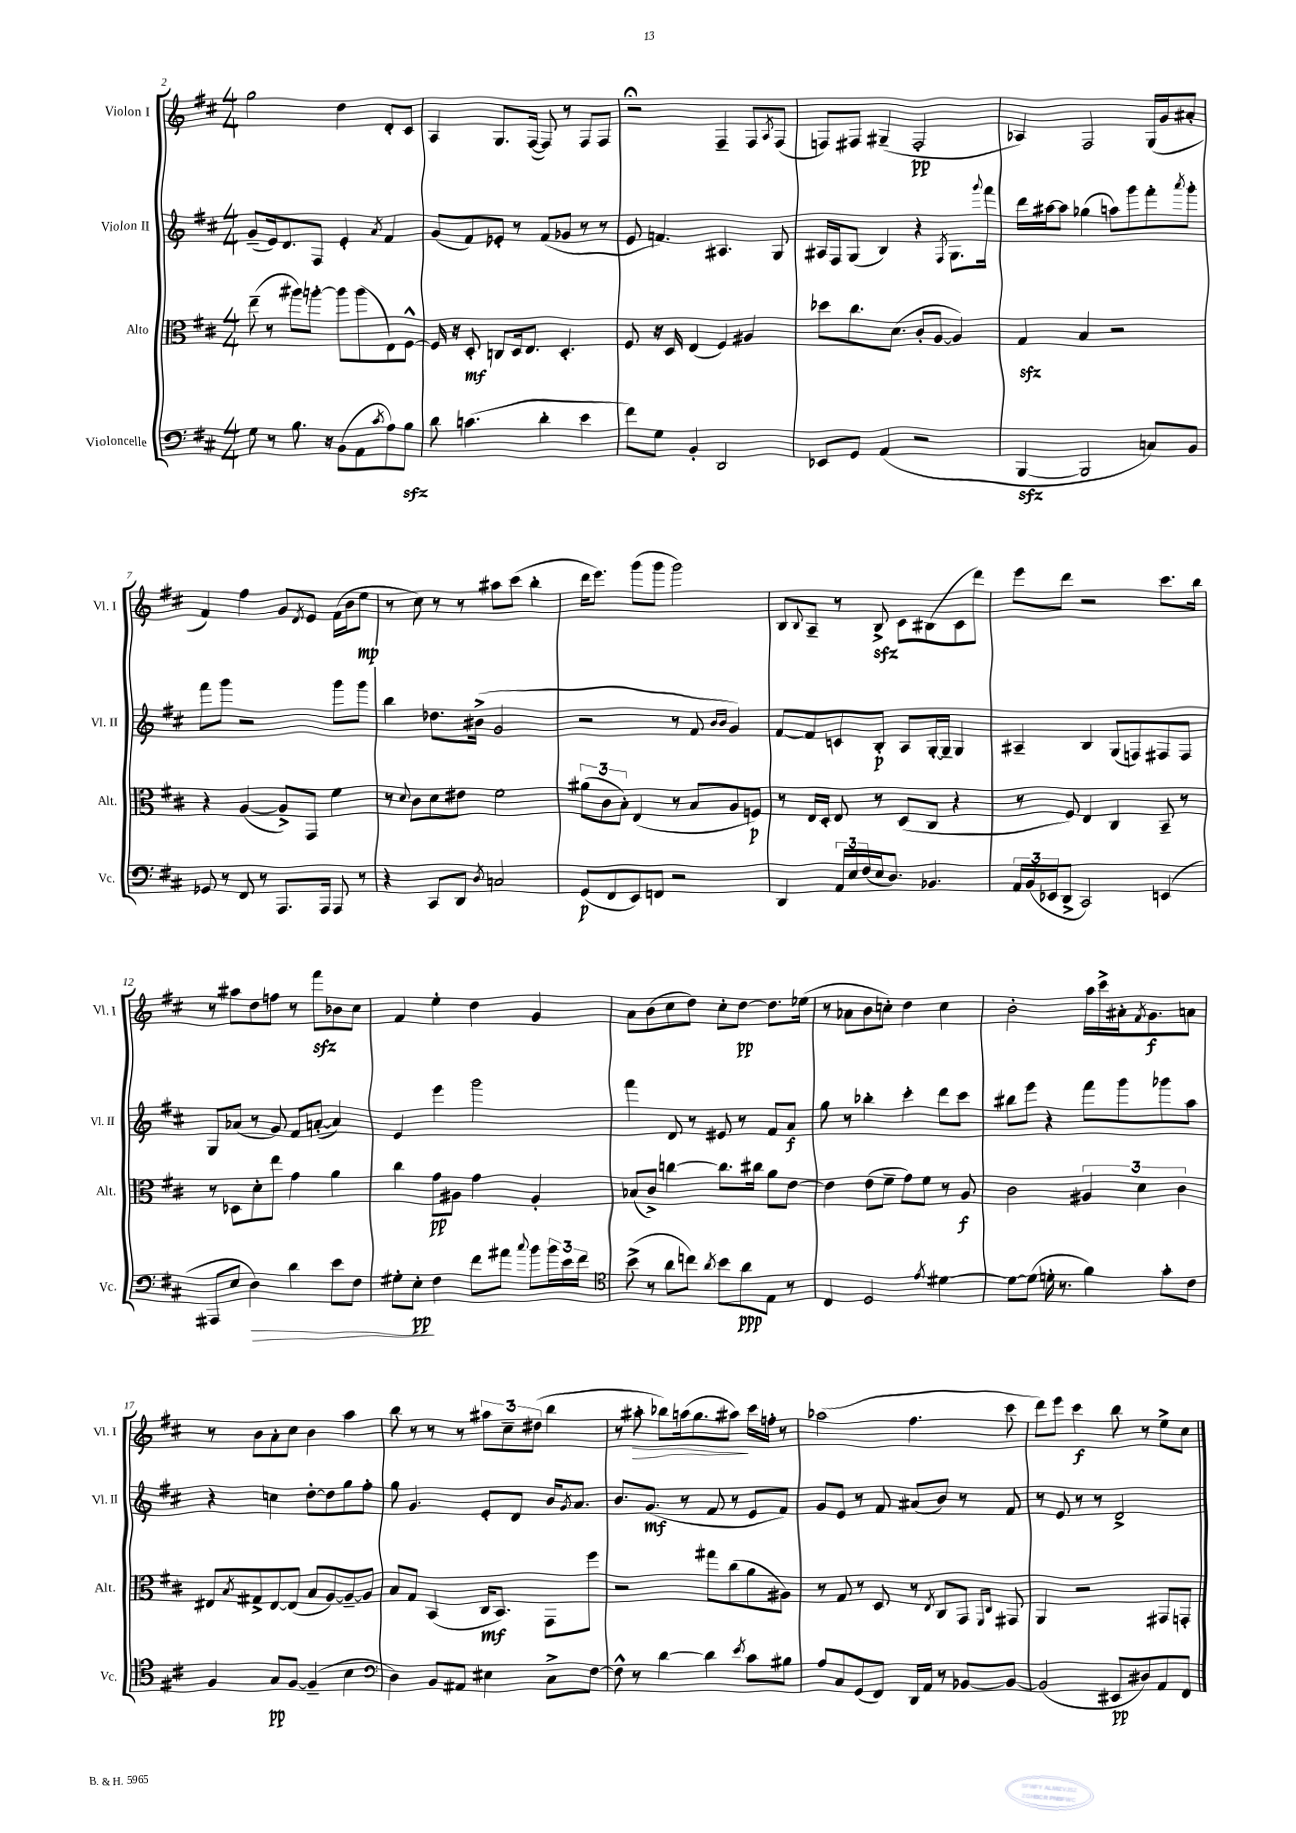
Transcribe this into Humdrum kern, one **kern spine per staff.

**kern	**kern	**kern	**kern
*staff4	*staff3	*staff2	*staff1
*clefF4	*clefC3	*clefG2	*clefG2
*k[f#c#]	*k[f#c#]	*k[f#c#]	*k[f#c#]
*M4/4	*M4/4	*M4/4	*M4/4
8G\	(8ee~\	(8g~/L	2gg\
8r	8r	16e/k)	.
.	.	8.d/	.
8.B\	8aa#\L)	.	.
.	[8aa'\J	8F#/J	.
16r	.	.	.
(8BB\L	8aa\]L	4e'/	4dd\
8AA\	(8aa\	.	.
8qc#/	.	8qa/	.
8A\)	8E\)	4f#/	8d'/L
8B\J	[8F#^^\J	.	8c#/J
=	=	=	=
8d\	16F#/]	(8g/L	4A/
.	16r	.	.
(4.c\	8D'/	8f#/)	.
.	8C/L	8e-'/J	8.G/L
.	16D/k	8r	.
.	8.E/J	.	([16F#/Jk
4d'\	.	(8f#/L	8F#/])
.	4.D'/	8g-/J	8r
4e\	.	8r	8F#/L
.	.	8r	8F#/J
=	=	=	=
8f#\L)	8F#/	8e/	2r;
8G\J	16r	4.f/)	.
.	16D/	.	.
4BB'/	(4E/	.	.
2DD/	4F#/)	4.A#/	4F#~/
.	4A#/	.	8F#/L
.	.	.	8qA/
.	.	8G/	(8F#/J
=	=	=	=
8EE-/L	8dd-\L	16A#/LL	8F/L)
.	.	16F#/J	.
8GG/J	8.cc#\	(8G/J	8F#/J
(4AA/	.	4B/)	(4G#~/
.	(8.d\J	.	.
2r	8c#'/L	4r	2F#'/
.	[8A/J	.	.
.	.	8qF#/	.
.	4A/])	8.G\L	.
.	.	8qqggg/	.
.	.	16fff#\Jk	.
=	=	=	=
[4BBB/	4G/	16ddd\LL	4A-/)
.	.	[16aa#\J	.
.	.	8aa#\]J	.
2BBB/]	4B/	(4gg-\	2F#/
.	2r	8aa\L)	.
.	.	8ggg\	.
8C/L)	.	8fff#'\	(16G/LL
.	.	.	16g/J
.	.	8qaaa/	.
8BB/J	.	8ggg'\J	8a#'/J
=	=	=	=
8GG-/	4r	8fff#\L	4f#/)
8r	.	8ggg\J	.
8FF#/	([4A/	2r	4ff#\
8r	.	.	.
8.AAA/L	8A^/]L)	.	8g/L
.	.	.	8qd/
.	8GG/J	.	8e/J
16AAA/Jk	.	.	.
8AAA/	4f#\	8ggg\L	(16f#\LL
.	.	.	16b\J
8r	.	8ggg\J	8ee\J
=	=	=	=
4r	8r	4bb\	8r
.	8qqd/	.	.
.	8c#\L	.	8cc#\)
8CC#/L	8d\	8.dd-\L	8r
8DD/J	8e#\J	.	8r
.	.	(16b#^\Jk	.
8qD/	.	.	.
2C/	2f#\	2g/	8aa#\L
.	.	.	(8ccc#\J
.	.	.	4bb'\
=	=	=	=
(8GG/L	(12a#\L	2r	16ddd\LK
.	.	.	8.eee\J)
.	12c#\	.	.
8FF#/	.	.	.
.	12B'\J)	.	.
8EE/)	(4E/	.	(8ggg\L
8FF/J	.	.	8ggg\J
2r	8r	8r	2ggg\)
.	8B/L	8f#/	.
.	.	16qqb/LL	.
.	.	16qqb/JJ	.
.	8A/	4g/)	.
.	8F/J)	.	.
=	=	=	=
4DD/	8r	[8f#/L	8B/L
.	.	.	8qqB/
.	16E/LL	8f#/]	8A~/J
.	16D'/JJ	.	.
24AA/LL	8E/	8c/	8r
24E/	.	.	.
(24F#/	.	.	.
16E/J	8r	8B'/J	8B^/
8.D/J)	.	.	.
.	(8D/L	8A/L	8c#\L
4.BB-/	8C#/J	[16G'/L	(8B#\
.	.	16G~/]JJ	.
.	4r	4G/	8c#\
.	.	.	8ddd\J)
=	=	=	=
24AA/LL	8r	4A#~/	8eee\L
(24BB/	.	.	.
24EE-/J	.	.	.
8DD^/J	8F#/)	.	8ddd\J
2CC#/)	4E/	4B/	2r
.	4C#/	(8G/L	.
.	.	8F/)	.
(4EE/	8BB~/	8F#/	8.ccc#\L
.	8r	8F#/J	.
.	.	.	16bb\Jk
=	=	=	=
8AAA#/L	8r	8G/L	8r
8E/J	8D-\L	(8a-/J	8aa#\L
4D\)	8d'\	8r	8dd\
.	8ee\J	8g/)	8ff\J
4d\	4g\	8f#/L	8r
.	.	([8a'/J	8fff#\L
8e\L	4a\	4a/])	8b-\
8F#\J	.	.	8cc#\J
=	=	=	=
8G#'\L	4cc#\	4e/	4f#/
8E'\J	.	.	.
4F#\	8g\L	4eee\	4ee'\
.	8A#\J	.	.
8f#\L	4g\	2ggg\	4dd\
8a#\J	.	.	.
8qqcc#/	.	.	.
8b\L	4A#'/	.	4g/
24b\L	.	.	.
24e\	.	.	.
24f#\JJ	.	.	.
=	=	=	=
*clefC4	*	*	*
(8b^\	(8B-/L	4fff#\	8a\L
8r	8c#^/J)	.	(8b\
8a\L	[4cc\	8d/	8cc#\
8cc\J)	.	8r	8dd\J)
8qa/	.	.	.
8b\L	8.cc\]L	8e#/	8cc#'\L
8a\	.	8r	[8dd\J
.	16cc#\Jk	.	.
8E\J	8a\L	8f#/L	8.dd\]L
8r	[8e\J	8a/J	.
.	.	.	(16ee-\Jk
=	=	=	=
4C#/	4e\]	8gg\	8r
.	.	8r	8a-\L
2D/	(8e\L	4bb-'\	8b\
.	8f#~\J	.	8cc'\J)
.	8g\L)	4ccc#'\	4dd\
.	8f#\J	.	.
8qe/	.	.	.
[4d#\	8r	8ddd\L	4cc\
.	8A/	8ccc#\J	.
=	=	=	=
8d#\_L	2c#\	8bb#\L	2b'\
(8d#\]J	.	8eee\J	.
16d'\	.	4r	.
8.r	.	.	.
4f#\)	6A#/	8fff#\L	16aa\LL
.	.	.	16ccc#^\
.	.	8ggg\	16a#'\J
.	6d\	.	.
.	.	.	8qf#/
.	.	.	8.g\
8g'\L	.	8ggg-\	.
.	6c#\	.	.
8c#\J	.	8aa\J	8a\J
=	=	=	=
4F#/	8E#/L	4r	8r
.	8qB/	.	.
.	8G#^/	.	8b\L
8G/L	[8E#/	4cc\	8a'\
[8F#/J	(8E#/]J	.	8cc#\J
(4F#~/]	8B/L	[8dd'\L	4b\
.	[8A/)	8dd\]	.
4B\	8A~/_	8gg\	4aa\
.	8A/]J	8ff#'\J	.
=	=	=	=
*clefF4	*	*	*
4D\)	8B/L	8gg\	8bb\
.	8G/J	4.g/	8r
8BB/L	(4BB/	.	8r
8AA#/J	.	.	8r
4E#\	16C#/LK	8e'/L	12aa#\L
.	8.BB/J)	.	.
.	.	.	12cc#~\
.	.	8d/J	.
.	.	.	(12dd#\J
8C#^\L	8GG\L	16b/LK	4bb\
.	.	8qg/	.
.	.	8.a/J	.
[8F#\J	8ff#\J	.	.
=	=	=	=
8F#^^\]	2r	8.b/L	8r
8r	.	.	8aa#'\
.	.	(8.g/J	.
[4d\	.	.	8bb-\L)
.	.	8r	(16aa\k
.	.	.	8.gg\
4d\]	8gg#\L	8f#/	.
.	(8cc#\	8r	8aa#\J)
8qe/	.	.	.
8c#\L	8a\	8e/L	16ccc#\LL
.	.	.	16ff'\JJ
8B#\J	8A#\J)	8f#/J)	8r
=	=	=	=
8A/L	8r	8g/L	(2aa-\
8C#/	8G/	8e/J	.
(8GG/	8r	8r	.
8FF#/J)	8D/	8f#/	.
16DD/LL	8r	(8a#/L	4.ff#\
16AA/JJ	.	.	.
.	8qE/	.	.
8r	8C#/L	8b/J)	.
[8BB-/L	8GG/J	8r	.
.	16qqFF#/LL	.	.
.	16qqC#/JJ	.	.
8BB-/_J	8GG#/	8f#/	8ccc#\
=	=	=	=
(2BB-/]	4AA/	8r	8ddd\L)
.	.	8e/	8eee\J
.	2r	8r	4ccc#\
.	.	8r	.
8EE#/L	.	2d^/	8bb\
8D#/)	.	.	8r
8AA/	8GG#/L	.	8ee^\L
8FF#/J	8GG'/J	.	8cc#\J
==	==	==	==
*-	*-	*-	*-
